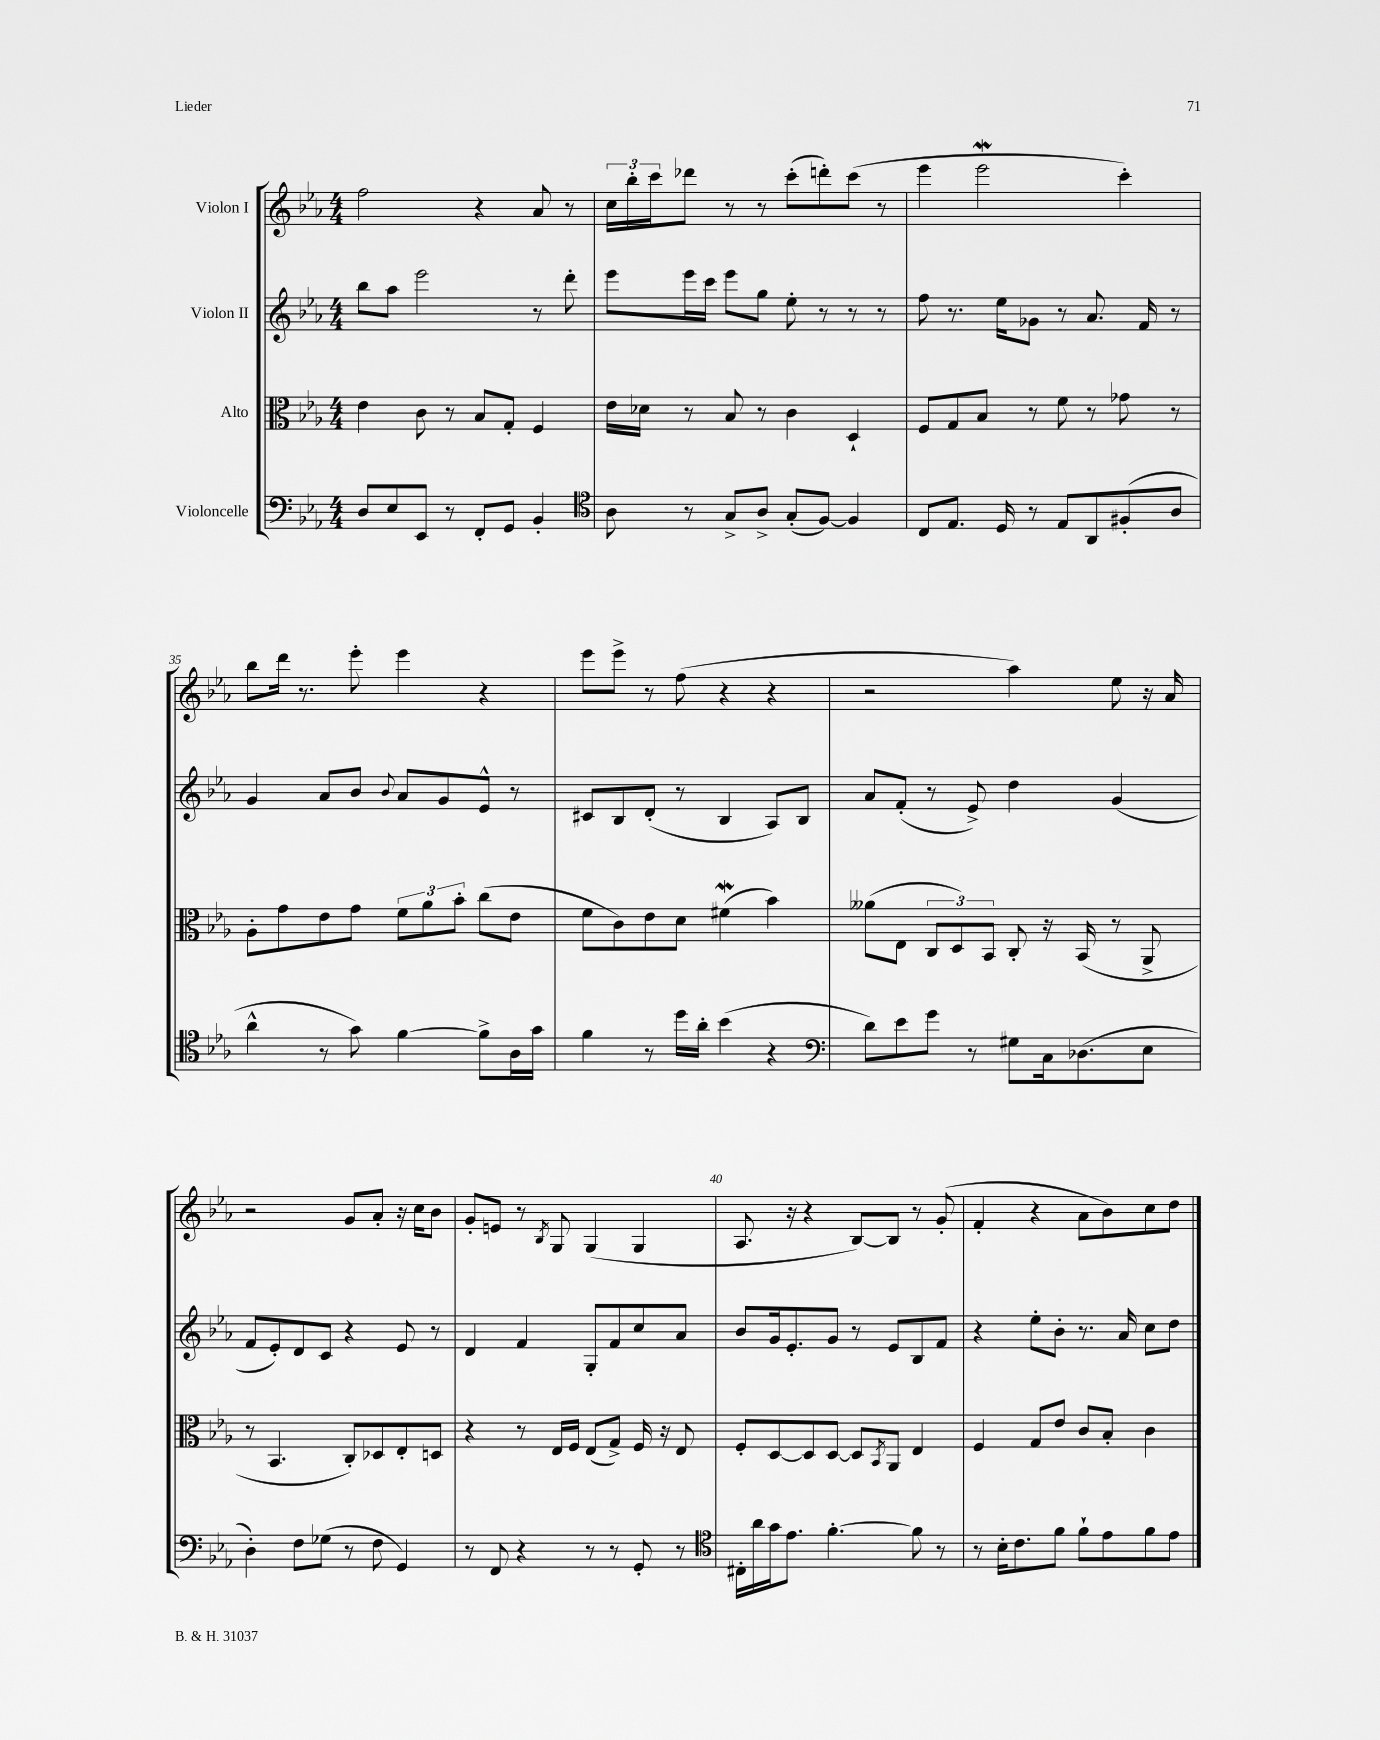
<<
\new StaffGroup <<
\new Staff = "s0" \with { instrumentName = "Violon I" } {
    \clef treble \key ees \major \numericTimeSignature \time 4/4
    f''2 r4 aes'8 r8 |
    \tuplet 3/2 { c''16 bes''16-. c'''16 } des'''8 r8 r8 c'''8-.( d'''8-.) c'''8( r8 |
    ees'''4 ees'''2\mordent c'''4-.) |
    bes''8 d'''16 r8. ees'''8-. ees'''4 r4 |
    ees'''8 ees'''8-> r8 f''8( r4 r4 |
    r2 aes''4) ees''8 r16 aes'16 |
    r2 g'8 aes'8-. r16 c''16 bes'8 |
    g'8-. e'8 r8 \acciaccatura { bes8 } g8 g4( g4 |
    aes8. r16 r4 bes8~) bes8 r8 g'8-.( |
    f'4-. r4 aes'8 bes'8) c''8 d''8 \bar "|." |
}
\new Staff = "s1" \with { instrumentName = "Violon II" } {
    \clef treble \key ees \major \numericTimeSignature \time 4/4
    bes''8 aes''8 ees'''2 r8 d'''8-. |
    ees'''8 ees'''16 c'''16 ees'''8 g''8 ees''8-. r8 r8 r8 |
    f''8 r8. ees''16 ges'8 r8 aes'8. f'16 r8 |
    g'4 aes'8 bes'8 \appoggiatura { bes'8 } aes'8 g'8 ees'8-^ r8 |
    cis'8 bes8 d'8-.( r8 bes4 aes8) bes8 |
    aes'8 f'8-.( r8 ees'8->) d''4 g'4( |
    f'8 ees'8-.) d'8 c'8 r4 ees'8 r8 |
    d'4 f'4 g8-. f'8 c''8 aes'8 |
    bes'8 g'16 ees'8.-. g'8 r8 ees'8 bes8 f'8 |
    r4 ees''8-. bes'8-. r8. aes'16 c''8 d''8 \bar "|." |
}
\new Staff = "s2" \with { instrumentName = "Alto" } {
    \clef alto \key ees \major \numericTimeSignature \time 4/4
    ees'4 c'8 r8 bes8 g8-. f4 |
    ees'16 des'16 r8 bes8 r8 c'4 d4-! |
    f8 g8 bes8 r8 f'8 r8 ges'8 r8 |
    aes8-. g'8 ees'8 g'8 \tuplet 3/2 { f'8 aes'8 bes'8-. } c''8( ees'8 |
    f'8 c'8) ees'8 d'8 fis'4\mordent( bes'4) |
    aeses'8( ees8 \tuplet 3/2 { c8 d8) bes,8 } c8-. r16 bes,16( r8 aes,8-> |
    r8 bes,4. c8-.) des8 ees8-. d8 |
    r4 r8 ees16 f16 ees8( g8->) f16 r16 ees8 |
    f8-. d8~ d8 d8~ d8 \acciaccatura { bes,8 } aes,8 ees4 |
    f4 g8 ees'8 c'8 bes8-. c'4 \bar "|." |
}
\new Staff = "s3" \with { instrumentName = "Violoncelle" } {
    \clef bass \key ees \major \numericTimeSignature \time 4/4
    d8 ees8 ees,8 r8 f,8-. g,8 bes,4-. |
    \clef tenor aes8 r8 g8-> aes8-> g8-.( f8~) f4 |
    c8 ees8. d16 r8 ees8 aes,8 fis8-.( aes8 |
    aes'4-^ r8 g'8) f'4~ f'8-> aes16 g'16 |
    f'4 r8 d''16 aes'16-. bes'4( r4 |
    \clef bass d'8) ees'8 g'8 r8 gis8 c16 des8.( ees8 |
    d4-.) f8 ges8( r8 f8 g,4) |
    r8 f,8 r4 r8 r8 g,8-. r8 |
    \clef tenor cis16-. aes'16 g'16 ees'8. f'4.~-. f'8 r8 |
    r8 bes16-. c'8. f'8 f'8-! ees'8 f'8 ees'8 \bar "|." |
}
>>
>>
\layout { \context { \Score currentBarNumber = #32 \override BarNumber.break-visibility = ##(#f #t #t) barNumberVisibility = #(every-nth-bar-number-visible 5) } }
